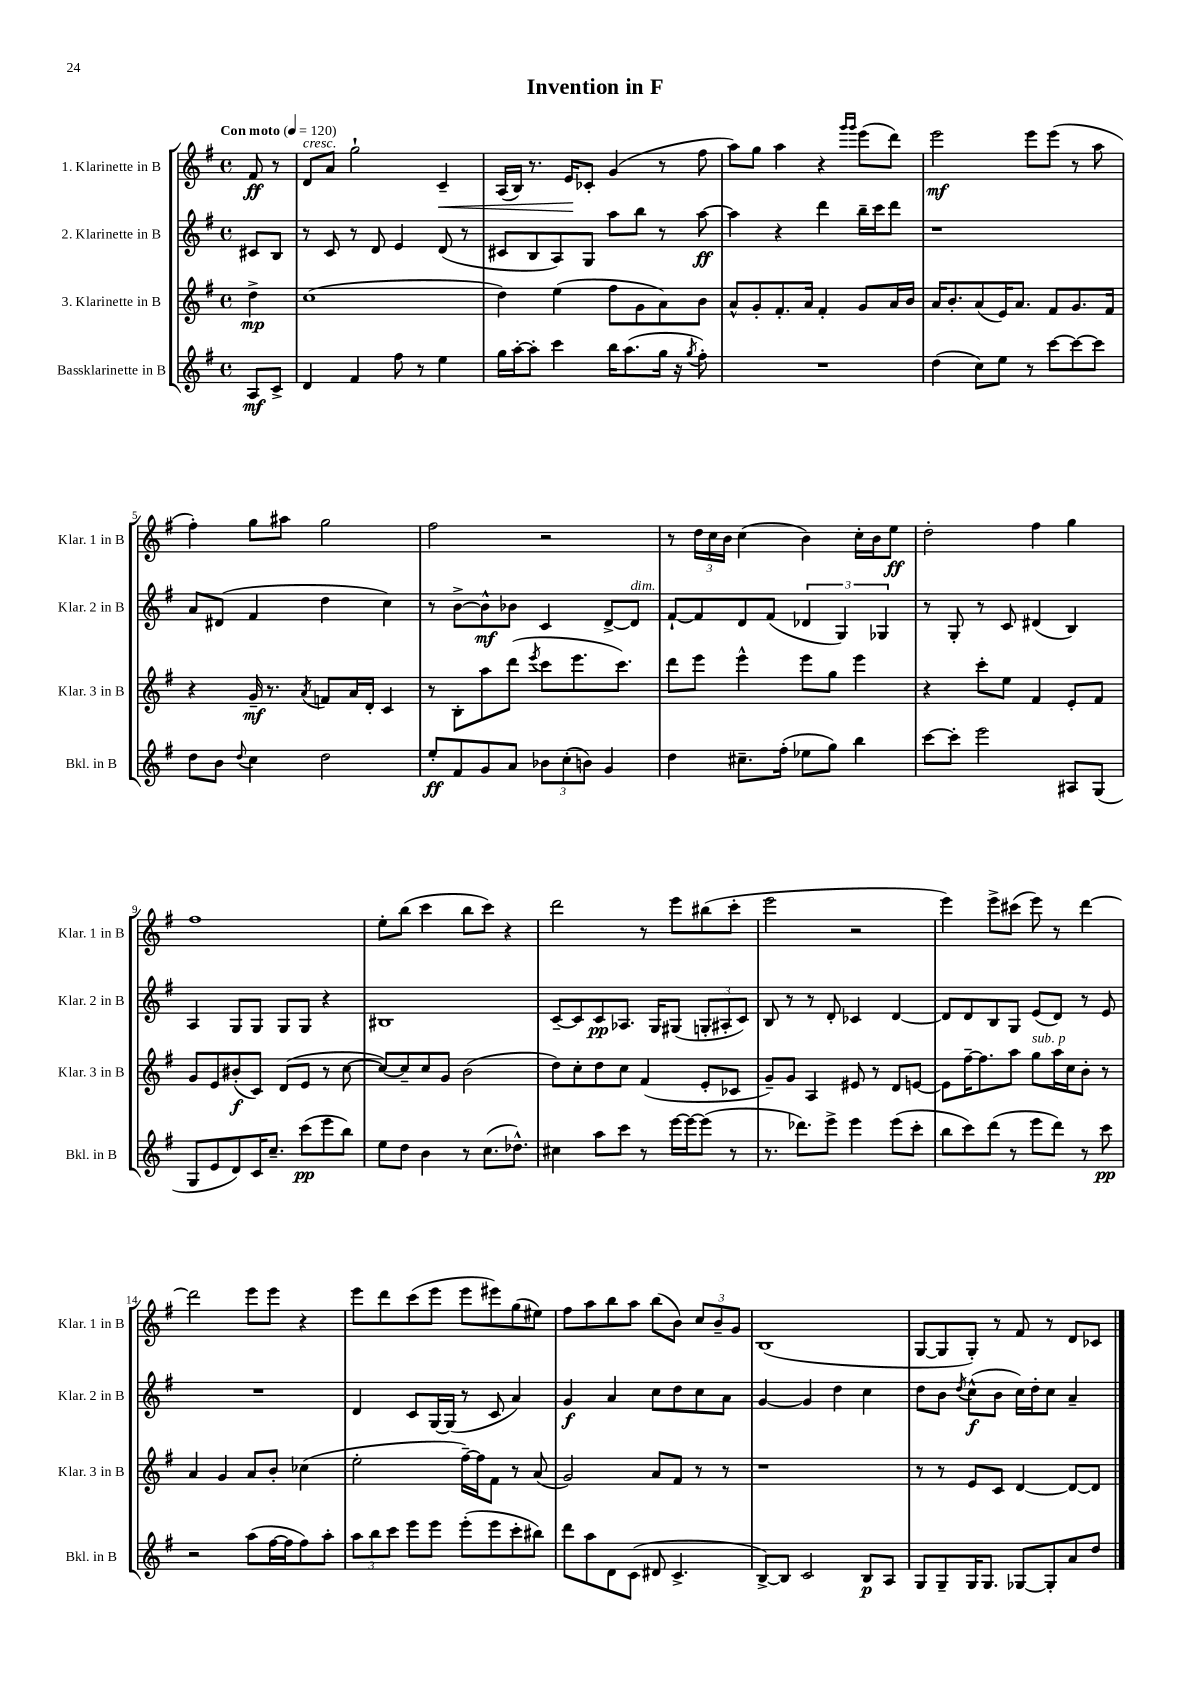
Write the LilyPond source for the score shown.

\header { title = "Invention in F" }
<<
\new StaffGroup <<
\new Staff = "s0" \with { instrumentName = "1. Klarinette in B" shortInstrumentName = "Klar. 1 in B" } {
    \clef treble \key g \major \defaultTimeSignature \time 4/4 \partial 4 \tempo "Con moto" 4 = 120
    \autoBeamOff fis'8\ff r8 |
    d'8[^\markup { \italic "cresc." } a'8] g''2-! c'4--\< |
    a16[( b16]) r8. e'16[\! ces'8]-. g'4( r8 fis''8 |
    a''8[) g''8] a''4 r4 \grace { g'''16[ g'''16] } e'''8[( d'''8]) |
    e'''2\mf e'''8[ e'''8]( r8 a''8 |
    fis''4-.) g''8[ ais''8] g''2 |
    fis''2 r2 |
    r8 \tuplet 3/2 { d''16[ c''16 b'16] } c''4( b'4) c''16[-. b'16 e''8]\ff |
    d''2-. fis''4 g''4 |
    fis''1 |
    e''8[-. b''8]( c'''4 b''8[ c'''8]) r4 |
    d'''2 r8 e'''8[ bis''8( c'''8]-. |
    e'''2 r2 |
    e'''4) e'''8[-> cis'''8]( e'''8) r8 d'''4~ |
    d'''2 e'''8[ e'''8] r4 |
    e'''8[ d'''8 c'''8( e'''8] e'''8[ eis'''8) g''8( eis''8]) |
    fis''8[ a''8 b''8 a''8] b''8[( b'8]) \tuplet 3/2 { c''8[ b'8-- g'8] } |
    b1( |
    g8[~ g8 g8]-.) r8 fis'8 r8 d'8[ ces'8] \bar "|." |
}
\new Staff = "s1" \with { instrumentName = "2. Klarinette in B" shortInstrumentName = "Klar. 2 in B" } {
    \clef treble \key g \major \defaultTimeSignature \time 4/4 \partial 4
    \autoBeamOff cis'8[ b8] |
    r8 c'8 r8 d'8 e'4 d'8( r8 |
    cis'8[ b8 a8) g8] a''8[ b''8] r8 a''8~\ff |
    a''4 r4 d'''4 b''16[-- c'''16 d'''8] |
    r1 |
    a'8[ dis'8]( fis'4 d''4 c''4) |
    r8 b'8[~-> b'8-^\mf bes'8] c'4 d'8[~-> d'8]^\markup { \italic "dim." } |
    fis'8[~-! fis'8 d'8 fis'8]( \tuplet 3/2 { des'4 g4) ges4 } |
    r8 g8-. r8 c'8 dis'4( b4) |
    a4 g8[ g8] g8[ g8] r4 |
    bis1 |
    c'8[~-- c'8 c'8\pp aes8.] g16[ gis8]( \tuplet 3/2 { g8[-. ais8-. c'8]) } |
    b8 r8 r8 d'8-. ces'4 d'4~ |
    d'8[ d'8 b8 g8] e'8[( d'8]) r8 e'8 |
    R1 |
    d'4 c'8[ g16~ g16]( r8 c'8 a'4) |
    g'4\f a'4 c''8[ d''8 c''8 a'8] |
    g'4~ g'4 d''4 c''4 |
    d''8[ b'8] \acciaccatura { d''8 } c''8[-^\f( b'8] c''16[) d''16-. c''8] a'4-- \bar "|." |
}
\new Staff = "s2" \with { instrumentName = "3. Klarinette in B" shortInstrumentName = "Klar. 3 in B" } {
    \clef treble \key g \major \defaultTimeSignature \time 4/4 \partial 4
    \autoBeamOff d''4->\mp |
    c''1( |
    d''4) e''4( fis''8[ g'8 a'8) b'8] |
    a'8[-^ g'8-. fis'8.-. a'16] fis'4-. g'8[ a'16 b'16] |
    a'16[ b'8.-. a'8( e'16) a'8.] fis'8[ g'8. fis'16] |
    r4 g'16--\mf r8. \acciaccatura { a'8 } f'8[ a'16 d'16]-. c'4 |
    r8 b8[-. a''8 d'''8]( \acciaccatura { e'''8 } c'''8[ e'''8. c'''8.]) |
    d'''8[ e'''8] e'''4-^ e'''8[ g''8] e'''4 |
    r4 c'''8[-. e''8] fis'4 e'8[-. fis'8] |
    g'8[ e'8 bis'8-.\f( c'8]) d'8[( e'8] r8 c''8~ |
    c''8[~) c''8-- c''8 g'8] b'2( |
    d''8[) c''8-. d''8 c''8] fis'4( e'8[-. ces'8] |
    g'8[--) g'8] a4 eis'8 r8 d'8[ e'8]~ |
    e'8[ fis''16~-- fis''8. a''8] g''8[^\markup { \italic "sub. p" } a''16 c''16 b'8]-. r8 |
    a'4 g'4 a'8[ b'8]-. ces''4( |
    e''2-. fis''16[~--) fis''16 fis'8] r8 a'8( |
    g'2) a'8[ fis'8] r8 r8 |
    r1 |
    r8 r8 e'8[ c'8] d'4~ d'8[~ d'8] \bar "|." |
}
\new Staff = "s3" \with { instrumentName = "Bassklarinette in B" shortInstrumentName = "Bkl. in B" } {
    \clef treble \key g \major \defaultTimeSignature \time 4/4 \partial 4
    \autoBeamOff a8[\mf c'8]-> |
    d'4 fis'4 fis''8 r8 e''4 |
    g''16[ a''16~-. a''8]-. c'''4 b''16[ a''8.( g''16] r16 \acciaccatura { g''8 } fis''8-.) |
    R1 |
    d''4( c''8[) e''8] r8 c'''8[~ c'''8~ c'''8] |
    d''8[ b'8] \appoggiatura { d''8 } c''4 d''2 |
    e''8[-.\ff fis'8 g'8 a'8] \tuplet 3/2 { bes'8[ c''8-.( b'8]) } g'4 |
    d''4 cis''8.[-- fis''16]-.( ees''8[ g''8]) b''4 |
    c'''8[~ c'''8]-. e'''2 ais8[ g8]( |
    g8[ e'8 d'8) c'16 c''8.]-- c'''8[\pp( e'''8 b''8]) |
    e''8[ d''8] b'4 r8 c''8.[( des''8.]-^) |
    cis''4 a''8[ c'''8] r8 e'''16[~ e'''16~ e'''8]( r8 |
    r8. des'''8.[) e'''8]-> e'''4 e'''8[( c'''8]-. |
    b''8[ c'''8) d'''8]( r8 e'''8[ d'''8]) r8 c'''8\pp |
    r2 a''8[( fis''16~ fis''16 fis''8) a''8]-. |
    \tuplet 3/2 { a''8[ b''8 c'''8] } e'''8[ e'''8] e'''8[-.( e'''8 c'''8-. bis''8]) |
    d'''8[ a''8 d'8 c'8]( dis'8 c'4.-> |
    b8[~->) b8] c'2 b8[\p a8] |
    g8[ g8-- g16 g8.] ges8[~ ges8-. a'8 d''8] \bar "|." |
}
>>
>>
